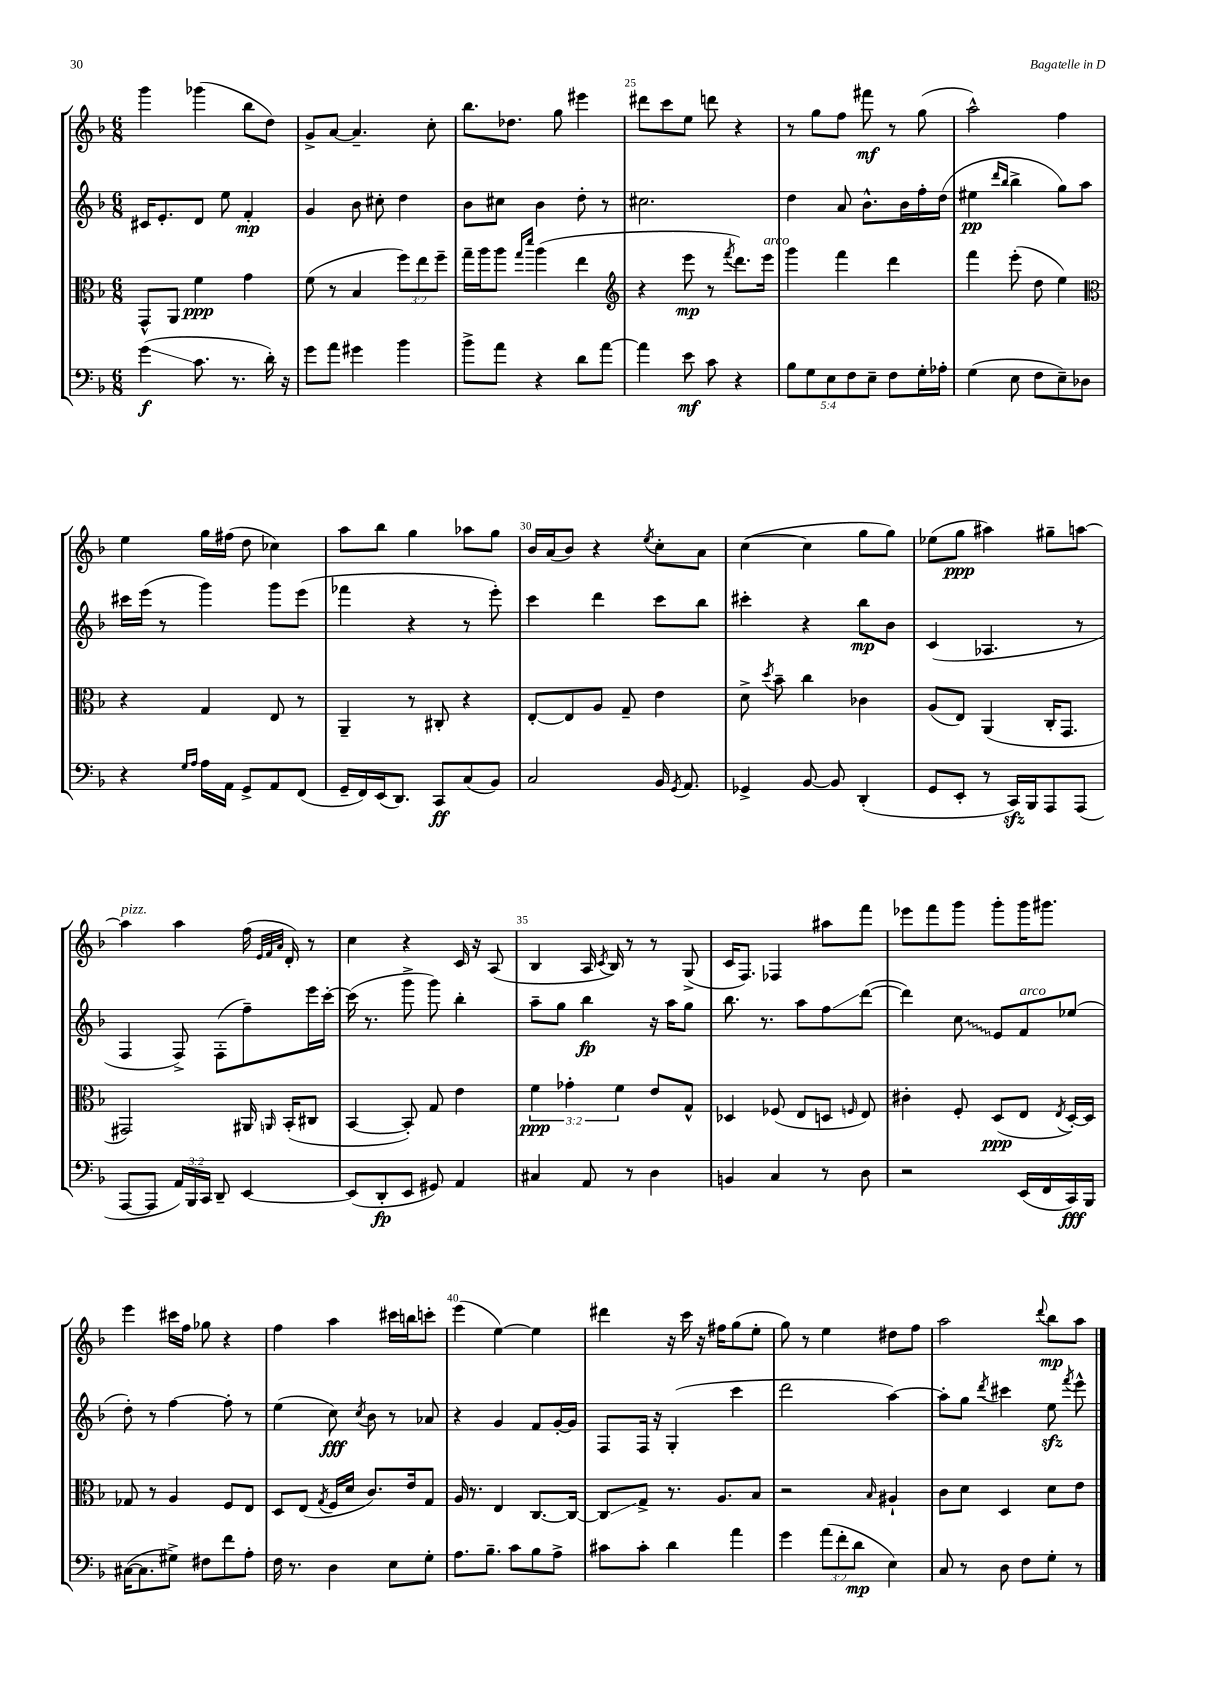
<<
\new StaffGroup <<
\new Staff = "s0" {
    \clef treble \key f \major \numericTimeSignature \time 6/8
    \autoBeamOff g'''4 ges'''4( bes''8[ d''8]) |
    g'8[-> a'8]~ a'4.-- c''8-. |
    bes''8.[ des''8.] g''8 eis'''4 |
    dis'''8[ c'''8 e''8] d'''8 r4 |
    r8 g''8[ f''8] fis'''8\mf r8 g''8( |
    a''2-^) f''4 |
    e''4 g''16[ fis''16]( d''8 ces''4) |
    a''8[ bes''8] g''4 aes''8[ g''8] |
    bes'16[ a'16( bes'8]) r4 \acciaccatura { e''8 } c''8[-. a'8] |
    c''4~( c''4 g''8[ g''8]) |
    ees''8[( g''8]\ppp ais''4) gis''8[-- a''8]~ |
    a''4^\markup { \italic "pizz." } a''4 f''16( \grace { e'32[ f'32 a'32] } d'16-.) r8 |
    c''4 r4 c'16 r16 a8( |
    bes4 a16 \acciaccatura { c'8 } bes16) r8 r8 g8->( |
    c'16[ f8.]) fes4 ais''8[ f'''8] |
    ees'''8[ f'''8 g'''8] g'''8[-. g'''16 gis'''8.] |
    e'''4 cis'''16[ f''16] ges''8 r4 |
    f''4 a''4 cis'''16[ b''16 c'''8]-. |
    e'''4( e''4~) e''4 |
    dis'''4 r16 c'''16 r16 fis''16[ g''8( e''8]-. |
    g''8) r8 e''4 dis''8[ f''8] |
    a''2 \appoggiatura { d'''8 } bes''8[\mp a''8] \bar "|." |
}
\new Staff = "s1" {
    \clef treble \key f \major \numericTimeSignature \time 6/8
    \autoBeamOff cis'16[ e'8.-. d'8] e''8 f'4-.\mp |
    g'4 bes'8 cis''8-. d''4 |
    bes'8[ cis''8] bes'4 d''8-. r8 |
    cis''2. |
    d''4 a'8 bes'8.[-^ bes'16 f''16-. d''16]( |
    eis''4\pp \grace { d'''16[ bes''16] } bes''4-> g''8[) a''8] |
    cis'''16[ e'''16]( r8 g'''4) g'''8[ e'''8]( |
    fes'''4 r4 r8 e'''8-.) |
    c'''4 d'''4 c'''8[ bes''8] |
    cis'''4-. r4 bes''8[\mp bes'8] |
    c'4( aes4. r8 |
    f4 f8->) f8[-.( f''8--) e'''16 c'''16]~-. |
    c'''16( r8. g'''8-> g'''8) bes''4-. |
    a''8[-- g''8] bes''4\fp r16 a''16[ g''8] |
    bes''8. r8. a''8[ f''8\glissando d'''8]~( |
    d'''4) \once \override Glissando.style = #'zigzag c''8\glissando e'8[ f'8^\markup { \italic "arco" } ees''8]( |
    d''8-.) r8 f''4~ f''8-. r8 |
    e''4( c''8\fff) \acciaccatura { c''8 } bes'8 r8 aes'8 |
    r4 g'4 f'8[ g'16~-. g'16] |
    f8[ f16] r16 g4-.( c'''4 |
    d'''2 a''4~) |
    a''8[-. g''8] \acciaccatura { d'''8 } cis'''4 e''8\sfz \acciaccatura { f'''8 } e'''8-^ \bar "|." |
}
\new Staff = "s2" {
    \clef alto \key f \major \numericTimeSignature \time 6/8 \override Staff.TupletNumber.text = #tuplet-number::calc-fraction-text
    \autoBeamOff g,8[-^ a,8] f'4\ppp g'4 |
    f'8( r8 bes4 \tuplet 3/2 { f''8[) e''8 f''8]-- } |
    g''16[-- a''16 a''8] \grace { g''16[ d'''16] } a''4( e''4 |
    \clef treble r4 e'''8\mp r8 \acciaccatura { f'''8 } d'''8.[) e'''16]^\markup { \italic "arco" } |
    g'''4 f'''4 d'''4 |
    f'''4 e'''8-.( d''8 e''4) |
    \clef alto r4 g4 e8 r8 |
    a,4-- r8 cis8-. r4 |
    e8[~-. e8 a8] g8-- e'4 |
    d'8-> \acciaccatura { d''8 } bes'8-- c''4 ces'4 |
    a8[( e8]) a,4( c16[-. g,8.] |
    gis,2) ais,16 \grace { a,16 } bes,16[-.( cis8] |
    bes,4~ bes,8-.) g8 e'4 |
    \tuplet 3/2 { f'4\ppp ges'4-. f'4 } e'8[ g8]-^ |
    des4 fes8( e8[ d8] \grace { f16 } e8) |
    cis'4-. f8-. d8[\ppp( e8] \acciaccatura { e8 } d16[~-.) d16] |
    ges8 r8 a4 f8[ e8] |
    d8[ e8]( \acciaccatura { g8 } f16[ d'16] c'8.[) e'16 g8] |
    a16 r8. e4 c8.[~ c16]~ |
    c8[\glissando g8]-> r8. a8.[ bes8] |
    r2 \grace { bes16 } ais4-! |
    c'8[ d'8] d4 d'8[ e'8] \bar "|." |
}
\new Staff = "s3" {
    \clef bass \key f \major \numericTimeSignature \time 6/8 \override Staff.TupletNumber.text = #tuplet-number::calc-fraction-text
    \autoBeamOff g'4\glissando\f( c'8. r8. d'16-.) r16 |
    g'8[ a'8] gis'4 bes'4 |
    bes'8[-> a'8] r4 d'8[ a'8]~ |
    a'4 e'8\mf c'8 r4 |
    \tuplet 5/4 { bes8[ g8 e8 f8 e8]-- } f8[ g16-. aes16]-. |
    g4( e8 f8[ e8--) des8] |
    r4 \grace { g16[ a16] } a16[ a,16] g,8[-> a,8 f,8]( |
    g,16[-- f,16) e,16( d,8.]) c,8[\ff c8( bes,8]) |
    c2 bes,16 \acciaccatura { g,8 } a,8. |
    ges,4-> bes,8~ bes,8 d,4-.( |
    g,8[ e,8]-. r8 c,16[\sfz) bes,,16 a,,8 a,,8]( |
    a,,8[~ a,,8] \tuplet 3/2 { a,16[) bes,,16 c,16] } d,8-- e,4~ |
    e,8[( d,8-.\fp e,8] gis,8) a,4 |
    cis4 a,8 r8 d4 |
    b,4 c4 r8 d8 |
    r2 e,16[( f,16 c,16\fff) bes,,16] |
    cis16[~( cis8. gis8]->) fis8[ f'8 a8]-. |
    f16 r8. d4 e8[ g8]-. |
    a8.[ bes8.]-- c'8[ bes8 a8]-> |
    cis'8[ cis'8]-. d'4 a'4 |
    g'4 \tuplet 3/2 { a'8[( f'8-. d'8]\mp } e4) |
    c8 r8 d8 f8[ g8]-. r8 \bar "|." |
}
>>
>>
\layout { \context { \Score currentBarNumber = #22 \override BarNumber.break-visibility = ##(#f #t #t) barNumberVisibility = #(every-nth-bar-number-visible 5) } }
